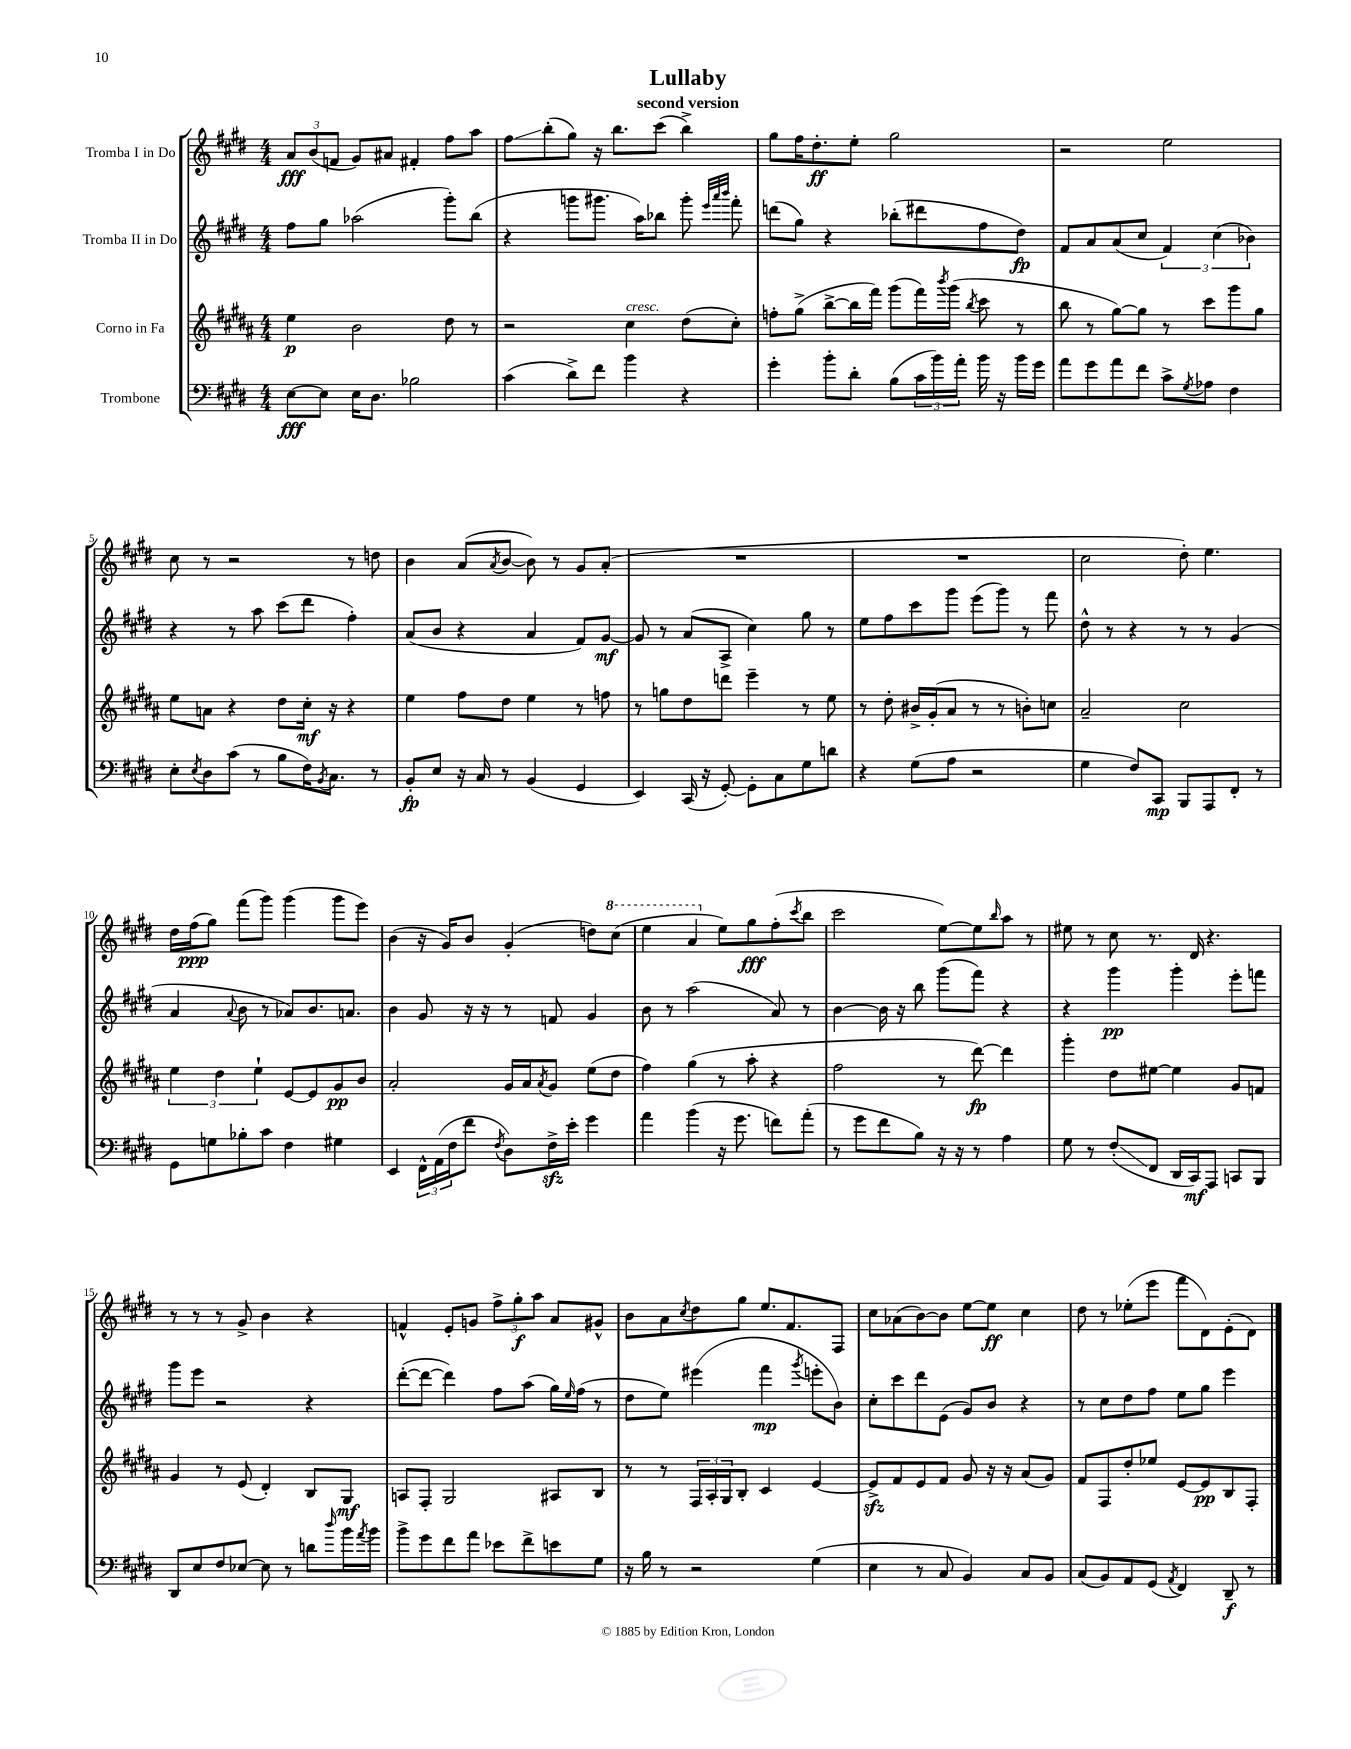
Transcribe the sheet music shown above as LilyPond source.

\header { title = "Lullaby" subtitle = "second version" }
<<
\new StaffGroup <<
\new Staff = "s0" \with { instrumentName = "Tromba I in Do" } {
    \clef treble \key e \major \numericTimeSignature \time 4/4
    \tuplet 3/2 { a'8\fff b'8( f'8 } gis'8) ais'8 fis'4-. fis''8 a''8 |
    fis''8\glissando b''8-.( gis''8) r16 b''8. cis'''8( b''4->) |
    gis''8 fis''16 dis''8.-.\ff e''8-. gis''2 |
    r2 e''2 |
    cis''8 r8 r2 r8 d''8 |
    b'4 a'8( \acciaccatura { a'8 } b'8~ b'8) r8 gis'8 a'8-.( |
    R1 |
    R1 |
    cis''2 dis''8-.) e''4. |
    dis''16 fis''16\ppp( gis''8) fis'''8( gis'''8) gis'''4( gis'''8 e'''8) |
    b'4( r16 gis'16) b'8 gis'4-.( d''8) \ottava #1 cis'''8( |
    e'''4 a''4 \ottava #0 e''8) gis''8\fff fis''8-.( \acciaccatura { cis'''8 } b''8 |
    cis'''2 e''8~) e''8 \grace { b''16 } a''8 r8 |
    eis''8 r8 cis''8 r8. dis'16 r4. |
    r8 r8 r8 gis'8-> b'4 r4 |
    f'4-^ e'8-. g'8 \tuplet 3/2 { fis''8-> gis''8-.\f a''8 } a'8 gis'8-^ |
    b'8 a'8 \acciaccatura { cis''8 } dis''8 gis''8 e''8. fis'8. fis8 |
    cis''8 aes'8( b'8~) b'8 e''8~ e''8\ff cis''4 |
    dis''8 r8 ees''8-.( e'''8 fis'''8 dis'8) e'8-.( dis'8) \bar "|." |
}
\new Staff = "s1" \with { instrumentName = "Tromba II in Do" } {
    \clef treble \key e \major \numericTimeSignature \time 4/4
    fis''8 gis''8 aes''2( gis'''8-.) b''8( |
    r4 g'''8 gis'''8. a''16) bes''8 gis'''8-. \grace { e'''32 a'''32 b'''32 } fis'''8-. |
    d'''8( gis''8) r4 bes''8-.( dis'''8 fis''8 dis''8\fp) |
    fis'8 a'8 a'8( cis''8 \tuplet 3/2 { fis'4) cis''4( bes'4) } |
    r4 r8 a''8 cis'''8( dis'''8 fis''4-.) |
    a'8( b'8 r4 a'4 fis'8) gis'8~\mf |
    gis'8 r8 a'8( a8-> cis''4) gis''8 r8 |
    e''8 fis''8 cis'''8 gis'''8 e'''8( gis'''8) r8 fis'''8 |
    dis''8-^ r8 r4 r8 r8 gis'4( |
    a'4 \appoggiatura { a'8 } b'8 r8 aes'8) b'8. a'8. |
    b'4 gis'8 r16 r16 r8 f'8 gis'4 |
    b'8 r8 a''2( a'8) r8 |
    b'4~ b'16 r16 b''8 gis'''8( fis'''8) r4 |
    r4 gis'''4\pp gis'''4-. e'''8-. f'''8 |
    gis'''8 e'''8 r2 r4 |
    dis'''8~-.( dis'''8~ dis'''4) fis''8 a''8( gis''16) \grace { e''16 } fis''16( r8 |
    dis''8 e''8) eis'''4( fis'''4\mp \acciaccatura { gis'''8 } e'''8-. b'8) |
    cis''8-. cis'''8 dis'''8 e'8( gis'8) b'8 r4 |
    r8 cis''8 dis''8 fis''8 e''8 gis''8 e'''4 \bar "|." |
}
\new Staff = "s2" \with { instrumentName = "Corno in Fa" } {
    \clef treble \key b \major \numericTimeSignature \time 4/4
    e''4\p b'2 dis''8 r8 |
    r2 cis''4^\markup { \italic "cresc." } dis''8( cis''8-.) |
    f''8-. gis''8->( b''8~-> b''16 fis'''16) gis'''8( fis'''16) \acciaccatura { b'''8 } gis'''16( \acciaccatura { b''8 } cis'''8 r8 |
    b''8 r8 gis''8~) gis''8 r8 cis'''8 gis'''8 gis''8 |
    e''8 a'8 r4 dis''8 cis''16-.\mf r16 r4 |
    e''4 fis''8 dis''8 e''4 r8 f''8 |
    r8 g''8 dis''8 d'''8 e'''4-- r8 e''8 |
    r8 dis''8-. bis'16-> gis'16-.( ais'8 r8 r8 b'8-.) c''8 |
    ais'2-- cis''2 |
    \tuplet 3/2 { e''4 dis''4 e''4-! } e'8~ e'8 gis'8\pp b'8 |
    ais'2-. gis'16 ais'16 \acciaccatura { ais'8 } gis'8 e''8( dis''8 |
    fis''4) gis''4( r8 ais''8-. r4 |
    fis''2 r8 dis'''8~\fp) dis'''4 |
    gis'''4-. dis''8 eis''8~ eis''4 gis'8 f'8 |
    gis'4 r8 e'8( dis'4-.) b8 gis8\mf |
    a8 fis8-. gis2 ais8 b8 |
    r8 r8 \tuplet 3/2 { fis16 ais16-. gis16 } b8-. cis'4 e'4~ |
    e'8->\sfz fis'8 e'8 fis'8 gis'8 r16 r16 ais'8( gis'8) |
    fis'8 fis8 dis''8-. ees''8 e'8~ e'8\pp b8 fis8-. \bar "|." |
}
\new Staff = "s3" \with { instrumentName = "Trombone" } {
    \clef bass \key e \major \numericTimeSignature \time 4/4
    e8~\fff e8 e16 dis8. bes2 |
    cis'4( dis'8->) fis'8 b'4 r4 |
    gis'4-. b'8-. dis'8-. b8( \tuplet 3/2 { cis'16 b'16) a'16-. } b'16 r16 b'16 gis'16 |
    a'8 gis'8 a'8 fis'8 cis'8-> \acciaccatura { gis8 } aes8 fis4 |
    e8-. \acciaccatura { e8 } dis8 cis'8( r8 b8 fis16) \acciaccatura { b,8 } cis8. r8 |
    b,8-.\fp e8 r16 cis16 r8 b,4( gis,4 |
    e,4) cis,16( r16 gis,8~-.) gis,8-. cis8 gis8 d'8 |
    r4 gis8( a8 r2 |
    gis4 fis8) cis,8\mp b,,8 a,,8 fis,8-. r8 |
    gis,8 g8 bes8-. cis'8 fis4 gis4 |
    e,4 \tuplet 3/2 { fis,16-^ a,16( fis16 } fis'8 \acciaccatura { fis8 } dis8) fis16->\sfz e'16-. gis'4 |
    a'4 b'4( r16 gis'8. f'8) a'8-.( |
    r8 gis'8 fis'8 b8) r16 r16 r8 a4 |
    gis8 r8 fis8-.\glissando( fis,8 dis,16 cis,16\mf) a,,8 c,8 b,,8 |
    dis,8 e8 fis8 ees8~ ees8 r8 d'8 \grace { dis''16 } b'16 \acciaccatura { a'8 } b'16 |
    b'8-> gis'8 fis'8 a'8 ees'8 fis'8-> e'8 gis8 |
    r16 b16 r8 r2 gis4( |
    e4 r8 cis8 b,4) cis8 b,8 |
    cis8( b,8) a,8 gis,8( \acciaccatura { a,8 } fis,4) dis,8--\f r8 \bar "|." |
}
>>
>>
